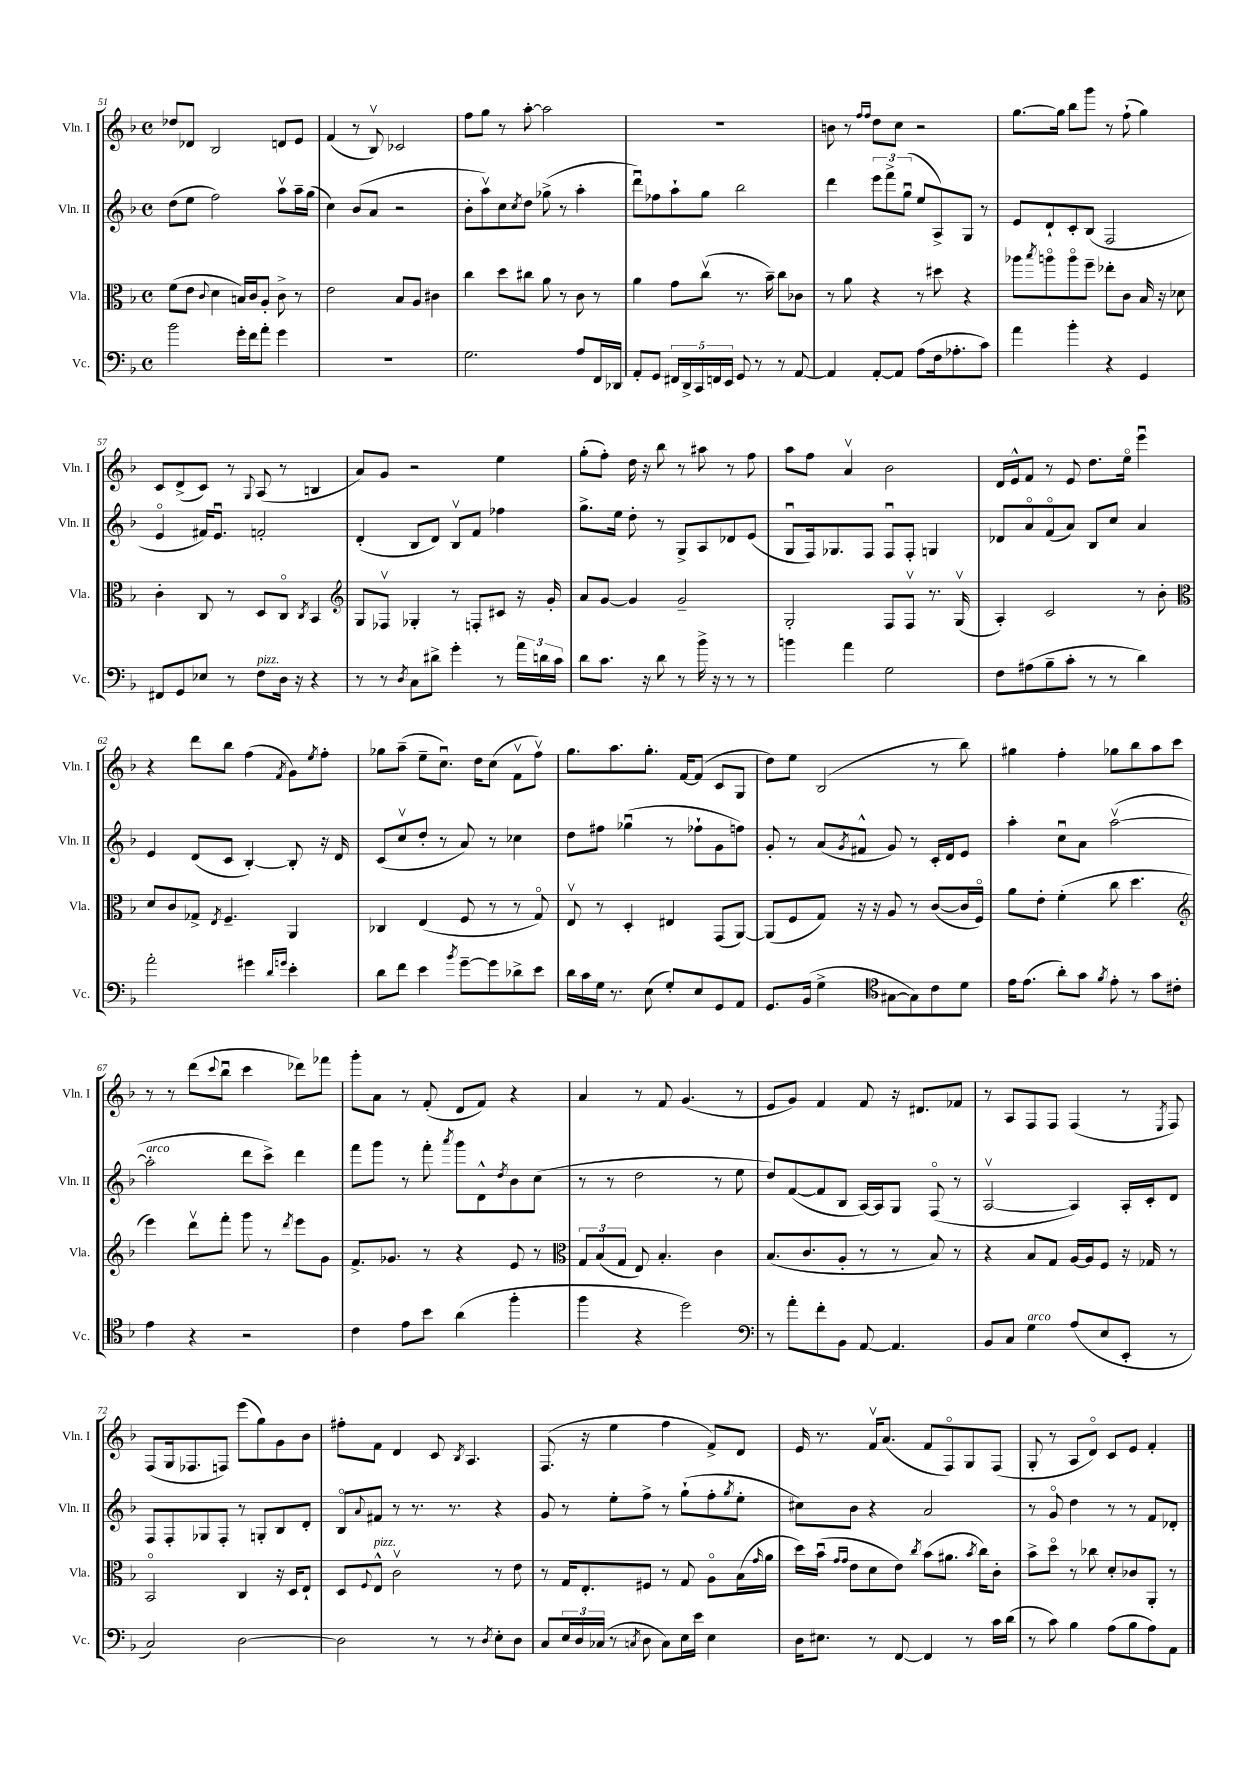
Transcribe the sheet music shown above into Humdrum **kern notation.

**kern	**kern	**kern	**kern
*staff4	*staff3	*staff2	*staff1
*clefF4	*clefC3	*clefG2	*clefG2
*k[b-]	*k[b-]	*k[b-]	*k[b-]
*M4/4	*M4/4	*M4/4	*M4/4
*met(c)	*met(c)	*met(c)	*met(c)
2b-	(8f	(8dd	8dd-
.	8e	8ee	8d-
.	8qqc	.	.
.	4d	2ff)	2B-
16g'	16B)	.	.
16f	16c	.	.
8a'	8A'	.	.
4g	8c^	8aav	8d
.	8r	16aa~	8e
.	.	(16gg	.
=	=	=	=
1r	2e	4cc)	(4f
.	.	(8b-	8r
.	.	8a	8B-v)
.	8B-	2r	2c-
.	8A	.	.
.	4c#	.	.
=	=	=	=
2.G	4cc	8b-'	8ff
.	.	8aav)	8gg
.	8dd	8cc	8r
.	.	8qcc	.
.	8cc#	8dd	[8aa'
.	8a	(8gg-^	2aa]
.	8r	8r	.
8A	8c	4aa'	.
16FF	8r	.	.
16DD-	.	.	.
=	=	=	=
8AA'	4a	8dddu)	1r
8GG	.	8ff-	.
20FF#	8g	8aa`	.
20DD^	.	.	.
20CC	.	.	.
.	(8ccv	8gg	.
20FF	.	.	.
20EE	.	.	.
8GG	8.r	2bb-	.
8r	.	.	.
.	16b-~)	.	.
8r	8cc	.	.
[8AA	8c-	.	.
=	=	=	=
4AA]	8r	4ddd	8b
.	8a	.	8r
.	.	.	16qqff
.	.	.	16qqff
[8AA'	4r	12eee	8dd
.	.	12fff^	.
8AA]	.	.	8cc
.	.	(12ggu	.
(8A	8r	8ee	2r
16F	8dd#	8A^)	.
8.A-'	.	.	.
.	4r	8G	.
8c)	.	8r	.
=	=	=	=
4a	8aa-	8e	[8.gg
.	8qbb-	.	.
.	8aao	8d`	.
.	.	.	16gg]
4b-'	8aao	8c'	8bb-
.	8ff~	(8B-	8ggg
4r	8ee-'	2F	8r
.	8c	.	(8ff`
4GG	16B-	.	4gg)
.	16r	.	.
.	8d-	.	.
=	=	=	=
8FF#	4c'	4eo	8c
8GG	.	.	(8d^
8E-	8C	16f#)	8c)
.	.	8.eu	.
8r	8r	.	8r
.	.	.	8qqG
8F	8D	2f'	(8A
16D	8Co	.	8r
16r	.	.	.
.	8qC	.	.
4r	4BB-	.	4B
=	=	=	=
*	*clefG2	*	*
8r	8G	(4d'	8a)
8r	8F-v	.	8g
8qD	.	.	.
8C	4G-'	8B-	2r
8d#^	.	8d)	.
4g'	8r	8B-v	.
.	8F'	8f	.
8r	8c#	4ff-	4ee
24a	16r	.	.
24d	.	.	.
.	16g'	.	.
24c	.	.	.
=	=	=	=
8d	8a	8.gg^	(8gg'
8.c	[8g	.	8ff')
.	.	16ee	.
.	4g]	8dd'	16dd
16r	.	.	16r
8d	.	8r	8bb-
8r	2g~	8G^	8r
16b-^	.	8A	8aa#
16r	.	.	.
8r	.	8d-	8r
8r	.	(8e	8ff
=	=	=	=
4b	2G'	8Gu	8aa
.	.	16F)	8ff
.	.	8.G-	.
4a	.	.	4av
.	.	8F	.
2G	8F	8Fu	2b-
.	8Fv	8F'	.
.	8.r	4G	.
.	(16Gv	.	.
=	=	=	=
8F	4A')	8d-	16d
.	.	.	16e^^
(8A#	.	8ao	8f
8B-~	2c	(8fo	8r
8c'	.	8a)	8e
8r	.	8B-	8.dd
8r	.	8cc	.
.	.	.	16eeo
4d)	8r	4a	4eeeu
.	8b-'	.	.
=	=	=	=
*	*clefC3	*	*
2a'	8d	4e	4r
.	8c	.	.
.	8G-^	(8d	8ddd
.	8qE	.	.
.	4.F~	8c	8bb-
4g#	.	[4B-')	(4ff
16qqd	.	.	.
16qqg	.	.	8qf
4e'	4AA	8B-']	8g)
.	.	.	8qee
.	.	16r	8ff'
.	.	16d	.
=	=	=	=
8d	4C-	(8c	8gg-
8f	.	8ccv	(8aa~
4e	(4E	8dd'	8ee~
.	.	8r	8.ccu)
8qb-	.	.	.
[8g~	8F	8a)	.
.	.	.	16dd
8g]	8r	8r	(8cc
8d-^	8r	4cc-	8fv
8e	8Go)	.	8ffv)
=	=	=	=
16d	8Ev	8dd	8.gg
16c	.	.	.
16G	8r	8ff#	.
8.r	.	.	8.aa
.	4D'	(4gg-u	.
(8E	.	.	8.gg'
8G')	4E#	8r	.
.	.	.	[16f
8E	.	8ff-`	(8f]
8GG	(8GG	8g	8c
8AA	[8AA)	8ff)	8G
=	=	=	=
8.GG	(8AA]	8g'	8dd)
.	8F	8r	8ee
(16BB-	.	.	.
4G^	8G)	(8a	(2B-
.	.	8qg	.
.	16r	8f#^^	.
.	16r	.	.
*clefC4	*	*	*
[8G#	8A	8g)	.
8G#])	8r	8r	.
8c	([8c	16c'	8r
.	.	16d	.
8d	16c]	8e	8bb-)
.	16Fo)	.	.
=	=	=	=
16e	8a	4aa'	4gg#
(8.e	.	.	.
.	8e'	.	.
8a')	(4f'	8ccu	4ff'
8g	.	8a	.
8qf	.	.	.
8e'	8cc	([2aav	8gg-
8r	4.dd	.	8bb-
8g	.	.	8aa
8c#'	.	.	8ccc
=	=	=	=
*	*clefG2	*	*
4e	4eee)	2aa']	8r
.	.	.	8r
4r	8dddv	.	(8ddd
.	.	.	8qqccc
.	8fff'	.	8bb-u
2r	8ggg	8ddd	4ccc
.	8r	8ccc^)	.
.	8qddd	.	.
.	8eee	4ddd	8ddd-)
.	8g	.	8fff-
=	=	=	=
4c	8.f^	8fff	8ggg'
.	.	8ggg	8a
.	8.g-	.	.
8e	.	8r	8r
8b-	8r	8fff'	(8f'
.	.	8qaaa	.
(4a	4r	8ggg	8d
.	.	8d^^	8f)
.	.	8qdd	.
4ff'	8e	8b-	4r
.	8r	(8cc	.
=	=	=	=
*	*clefC3	*	*
4ff	12G	8r	4a
.	(12B-	.	.
.	.	8r	.
.	12G	.	.
4r	8E)	2dd	8r
.	4.B-'	.	8f
2dd)	.	.	(4.g
.	4c	8r	.
.	.	8ee	8r
=	=	=	=
*clefF4	*	*	*
8r	(8.B-	8dd)	8e
8a'	.	([8f	8g)
.	8.c	.	.
8f'	.	8f]	4f
8BB-	8A'	8B-	.
[8AA	8r	[16A)	8f
.	.	16A]	.
4.AA]	8r	8G	16r
.	.	.	8.d#
.	8B-)	(8Fo	.
.	8r	8r	8f-
=	=	=	=
8BB-	4r	[2Av	8r
8C	.	.	8A
4G	8B-	.	8F
.	8G	.	8F
(8A	[16A	4A])	(4F
.	16A]	.	.
8E	8F	.	.
8EE'	16r	16A'	8r
.	16G-	16c'	.
.	.	.	8qE
8r	8r	8d	8F)
=	=	=	=
2C)	2BB-o	8F	(8F
.	.	8F'	16G
.	.	.	8.F-
.	.	8G-	.
.	.	8F'	8F)
[2D	4C	8r	(8eee
.	.	8G'	8gg)
.	16r	8B-	8g
.	16D	.	.
.	8E`	8d'	8b-
=	=	=	=
2D]	8D	8B-o	8ff#'
.	8qqF	8qqa	.
.	8E^^	8f#	8f
.	2cv	8r	4d
.	.	8.r	.
8r	.	.	8c
.	.	8.r	.
.	.	.	8qB-
8r	.	.	4.A
8qD	.	.	.
8E'	8r	4r	.
8D	8e	.	.
=	=	=	=
8C	8r	8g	(8.F
24E	16G	8r	.
24D	.	.	.
.	8.E'	.	16r
(24C-	.	.	.
8r	.	8ee'	4ee
8qC	.	.	.
8D	8F#	8ff^	.
8C)	8r	8r	4ff
16E	8G	(8gg`	.
16e	.	.	.
4E	8Ao	8ff'	8f^)
.	.	8qgg	.
.	(16B-	8ee'	8d
.	16qqg	.	.
.	16a	.	.
=	=	=	=
16D	16dd)	8cc#)	16e
8.E#	(16b-u	.	8.r
.	16qqg	.	.
.	16qqg	.	.
.	8e	8b-	.
8r	8d	4r	16fv
.	.	.	(8.a
[8FF	8e)	.	.
.	8qcc	.	.
4FF]	(8b-	2a	8f
.	8.a#	.	8Fo)
8r	.	.	8G
.	8qb-	.	.
.	16cc)	.	.
16c	8c'	.	(8F
(16d	.	.	.
=	=	=	=
8r	8b-^	8r	8G'
8c)	8ddo	8go	8r
4B-	8r	4dd	8A
.	8cc-	.	8do)
(8A	8d'	8r	8c
8B-	8c-	8r	8e
8A)	8AA'	8f	4f'
8AA	8r	8d-'	.
==	==	==	==
*-	*-	*-	*-
